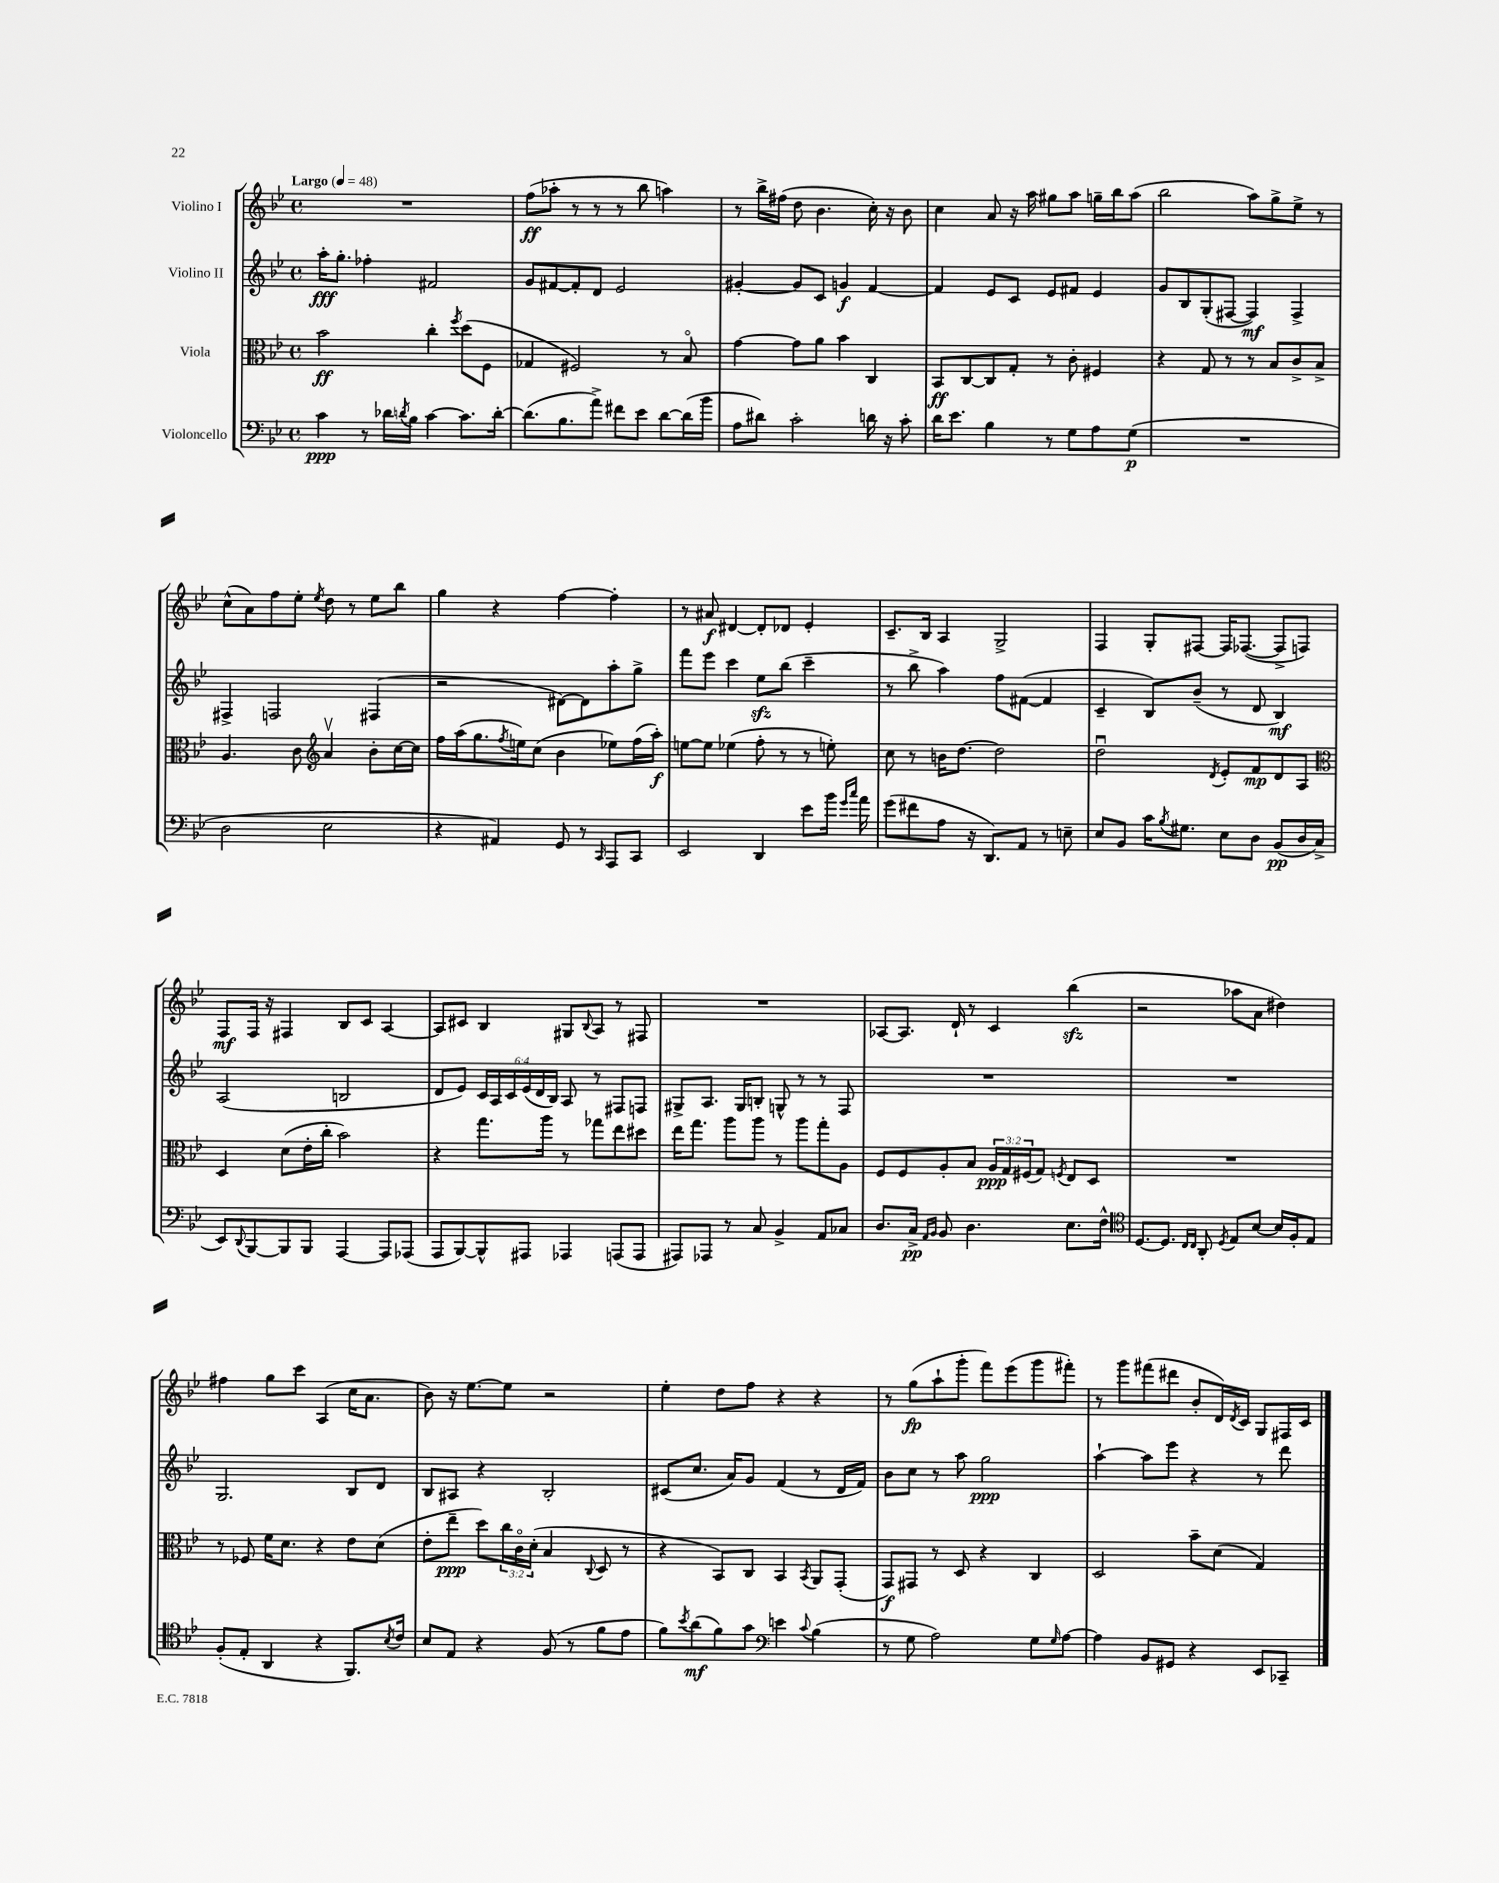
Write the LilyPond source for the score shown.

<<
\new StaffGroup <<
\new Staff = "s0" \with { instrumentName = "Violino I" } {
    \clef treble \key bes \major \defaultTimeSignature \time 4/4 \tempo "Largo" 4 = 48
    R1 |
    f''8\ff( aes''8-. r8 r8 r8 bes''8 a''4) |
    r8 bes''16-> fis''16( d''8 bes'4. c''16-.) r16 bes'8 |
    c''4 a'8 r16 a''16 gis''8 a''8 g''16-- bes''16 a''8( |
    bes''2 a''8) g''8-> ees''8-> r8 |
    c''8-^( a'8) f''8 ees''8-. \acciaccatura { ees''8 } d''8 r8 ees''8 bes''8 |
    g''4 r4 f''4~ f''4-. |
    r8 ais'8\f dis'4~ dis'8-. des'8 ees'4-. |
    c'8.-- bes16 a4 g2-> |
    f4 g8-. fis8~ fis16 fes8.~( fes8-> f8) |
    f8\mf f16 r16 fis4 bes8 c'8 a4~ |
    a8 cis'8 bes4 gis8 \appoggiatura { bes8 } a8 r8 fis8 |
    R1 |
    aes8~ aes8. d'16-! r8 c'4 bes''4\sfz( |
    r2 aes''8 a'8 dis''4) |
    fis''4 g''8 c'''8 a4( c''16 a'8. |
    bes'8) r16 ees''8.~ ees''8 r2 |
    ees''4-. d''8 f''8 r4 r4 |
    r8 g''8\fp( a''8-! g'''8-. f'''8) ees'''8( g'''8 fis'''8-.) |
    r8 g'''8 fis'''8( dis'''8 bes'8-. d'16) \acciaccatura { d'8 } c'16 g8 fis16 c'16 \bar "|." |
}
\new Staff = "s1" \with { instrumentName = "Violino II" } {
    \clef treble \key bes \major \defaultTimeSignature \time 4/4 \override Staff.TupletNumber.text = #tuplet-number::calc-fraction-text
    a''16-.\fff g''8.-. fes''4-. fis'2 |
    g'8 fis'8~ fis'8-. d'8 ees'2 |
    gis'4~-. gis'8 c'8 g'4\f f'4~ |
    f'4 ees'8 c'8 ees'8 fis'8 ees'4 |
    g'8 bes8 g8-.( fis8~ fis4\mf) fis4-> |
    fis4-> f2 fis4( |
    r2 dis'8~) dis'8 a''8-. g''8-> |
    f'''8 ees'''8 c'''4 ees''8\sfz bes''8( c'''4-- |
    r8 bes''8-> a''4) f''8 fis'8~( fis'4 |
    c'4-- bes8) bes'8--( r8 d'8 bes4\mf) |
    a2( b2 |
    d'8 ees'8) \tuplet 6/4 { c'16 a16 c'16 ees'16( d'16 bes16) } a8 r8 fis8 f8 |
    gis8-> a8. gis16 b8-. g8-^ r8 r8 f8 |
    R1 |
    R1 |
    g2. bes8 d'8 |
    bes8 ais8 r4 bes2-. |
    cis'8( c''8. a'16) g'8 f'4( r8 d'16 f'16) |
    bes'8 c''8 r8 a''8 g''2\ppp |
    a''4~-! a''8 ees'''8 r4 r8 d'''8 \bar "|." |
}
\new Staff = "s2" \with { instrumentName = "Viola" } {
    \clef alto \key bes \major \defaultTimeSignature \time 4/4 \override Staff.TupletNumber.text = #tuplet-number::calc-fraction-text
    bes'2\ff c''4-. \acciaccatura { f''8 } d''8( f8 |
    ges4 fis2) r8 bes8\flageolet |
    g'4~ g'8 a'8 bes'4 c4 |
    bes,8\ff c8~ c8 g8-. r8 c'8-. fis4 |
    r4 g8 r8 r8 bes8 c'8-> bes8-> |
    a4. c'8 \clef treble a'4\upbow bes'8-. c''16~ c''16 |
    f''16 a''16( g''8. \acciaccatura { f''8 } e''16) c''8( bes'4 ees''8) f''16( a''16-.\f) |
    e''8~ e''8 ees''4( f''8-. r8 r8 e''8-.) |
    c''8 r8 b'16 d''8.~ d''2 |
    d''2\downbow \acciaccatura { d'8 } ees'8-. f'8\mp d'8 a8 |
    \clef alto d4 d'8( ees'16-. c''16-. bes'2) |
    r4 g''8. a''16 r8 ges''8 ees''8 dis''8 |
    ees''16 g''8. a''8 a''8 r8 a''8 g''8-. a8 |
    f8 f8 a8-. bes8 \tuplet 3/2 { a16\ppp g16 fis16( } g8) \acciaccatura { f8 } ees8 d8 |
    R1 |
    r8 fes8 f'16 d'8. r4 ees'8 d'8( |
    ees'8-. ees''8--\ppp d''8) \tuplet 3/2 { c''16 c'16\flageolet d'16-.( } bes4 \appoggiatura { c8 } d8 r8 |
    r4 bes,8) c8 bes,4 \acciaccatura { bes,8 } a,8 g,8-.( |
    g,8\f) gis,8 r8 d8 r4 c4 |
    d2 bes'8-- d'8( g4) \bar "|." |
}
\new Staff = "s3" \with { instrumentName = "Violoncello" } {
    \clef bass \key bes \major \defaultTimeSignature \time 4/4
    c'4\ppp r8 des'16 \acciaccatura { d'8 } bes16 c'4~ c'8. d'16~-. |
    d'8.( bes8. a'8->) fis'8 ees'8 d'8~ d'16( bes'16 |
    a8 dis'8) c'2-. d'16 r16 c'8-. |
    d'16 ees'8. bes4 r8 g8 a8 g8\p( |
    R1 |
    d2 ees2 |
    r4 ais,4) g,8 r8 \grace { c,16 } a,,8 c,8 |
    ees,2 d,4 ees'8 bes'16 \grace { g'16 c''16 } a'16 |
    g'8( fis'8 a8 r16 d,8.) a,8 r8 e8-- |
    ees8 bes,8 c'16 \acciaccatura { bes8 } gis8. ees8 d8 bes,8\pp( d16 c16-> |
    ees,8) \appoggiatura { d,8 } bes,,8~ bes,,8 bes,,8 a,,4~ a,,8 aes,,8( |
    a,,8 bes,,8~) bes,,8-^ ais,,8 aes,,4 a,,8( a,,8 |
    ais,,8) aes,,8 r8 c8 bes,4-> a,8 ces8 |
    d8. c16->\pp \grace { a,16 bes,16 } bes,8 d4. ees8. f16-^ |
    \clef tenor d8.~ d8. \grace { c16 c16 } a,8-. \acciaccatura { d8 } ees8 bes8~ bes16 f16-. ees8 |
    f8-.( ees8-. a,4 r4 f,8.) \acciaccatura { bes8 } c'16 |
    bes8 ees8 r4 f8( r8 f'8 ees'8 |
    f'8) \acciaccatura { bes'8 } a'8\mf( f'8) g'8 \clef bass e'4 \appoggiatura { c'8 } bes4( |
    r8 g8 a2) g8 \grace { g16 } a8~ |
    a4 bes,8 gis,8 r4 ees,8 ces,8-- \bar "|." |
}
>>
>>
\layout { \context { \Score \remove "Bar_number_engraver" } }
